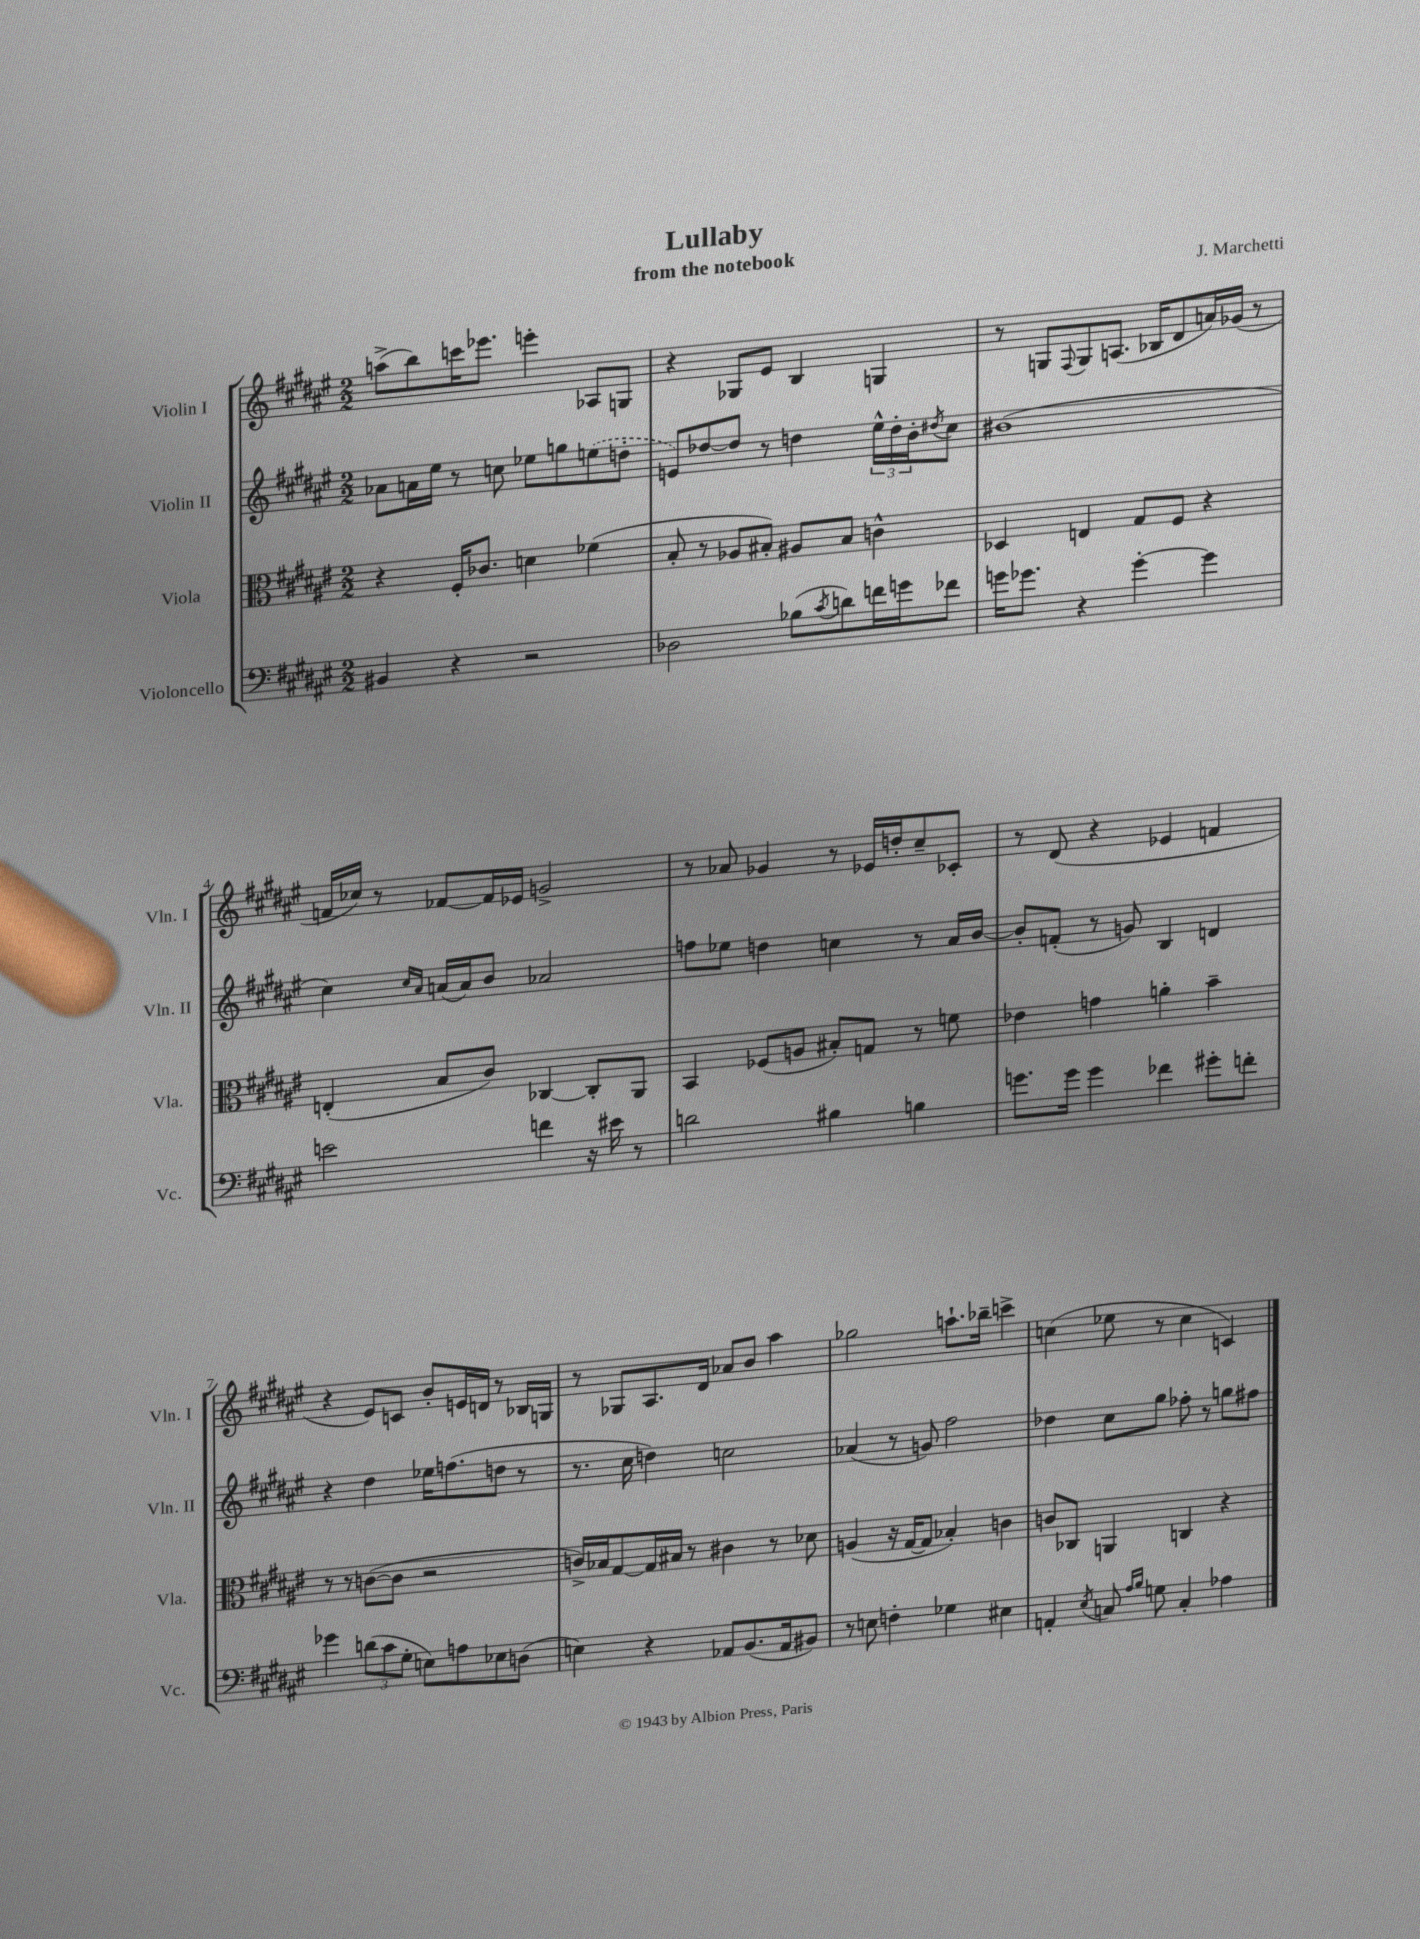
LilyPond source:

\header { title = "Lullaby" composer = "J. Marchetti" subtitle = "from the notebook" }
<<
\new StaffGroup <<
\new Staff = "s0" \with { instrumentName = "Violin I" shortInstrumentName = "Vln. I" } {
    \clef treble \key fis \major \numericTimeSignature \time 2/2
    a''8->( b''8) c'''16 ees'''8. e'''4-. aes8 g8 |
    r4 ges8 eis'8 b4 g4 |
    r8 g8 \appoggiatura { fis8 } g8 a8.( bes16 dis'8 a'16) ges'16( r8 |
    f'16 ces''16) r8 fes'8~ fes'16 ees'16 g'2-> |
    r8 aes'8 ges'4 r8 ees'16 d''16-. cis''8-- ces'8-. |
    r8 dis'8( r4 ees'4 f'4 |
    r4 eis'8) c'8 b'8-. e'16 d'16 r8 bes16 g16 |
    r8 ges8 ais8. dis'16 aes'8 b'8 ais''4 |
    ges''2 a''8.-! bes''16-- c'''4-> |
    c''4( ees''8 r8 c''4 c'4) \bar "|." |
}
\new Staff = "s1" \with { instrumentName = "Violin II" shortInstrumentName = "Vln. II" } {
    \clef treble \key fis \major \numericTimeSignature \time 2/2
    aes'8 a'16 eis''16 r8 c''8 ees''8 g''8 \once \slurDashed e''8( d''8-. |
    e'8) des''8~ des''8 r8 d''4 \tuplet 3/2 { eis''16-^ d''16-. b'16-. } \acciaccatura { dis''8 } cis''8 |
    bis'1( |
    cis''4) \grace { cis''16 ais'16 } a'16( a'16) b'8 aes'2 |
    f''8 ees''8 d''4 c''4 r8 ais'16 b'16~ |
    b'8-. f'8-.( r8 g'8) b4 d'4 |
    r4 dis''4 ees''16 f''8.( d''8 r8 |
    r8. cis''16 d''4) c''2 |
    aes'4( r8 g'8) fis''2 |
    des''4 cis''8 gis''8 fes''8-. r8 g''8 fis''8 \bar "|." |
}
\new Staff = "s2" \with { instrumentName = "Viola" shortInstrumentName = "Vla." } {
    \clef alto \key fis \major \numericTimeSignature \time 2/2
    r4 fis16-. ces'8. d'4 fes'4( |
    b8-. r8 aes8 bis8-.) ais8 bis8 c'4-^ |
    des4 e4 gis8 fis8 r4 |
    e4-.( b8 cis'8) ces4~ ces8-. ais,8 |
    b,4 fes8( a8 bis8-.) g8 r8 f'8 |
    ees'4 g'4 a'4-. b'4-- |
    r8 r8 c'8~( c'8 r2 |
    c'16->) bes16 gis8~ gis16 bis16 r8 cis'4 r8 des'8 |
    a4( r16 gis16~ gis8 bes4-.) c'4 |
    c'8 ces8 a,4 c4 r4 \bar "|." |
}
\new Staff = "s3" \with { instrumentName = "Violoncello" shortInstrumentName = "Vc." } {
    \clef bass \key fis \major \numericTimeSignature \time 2/2
    bis,4 r4 r2 |
    des2 bes8( \acciaccatura { cis'8 } d'8) f'16 g'16 fes'8 |
    g'16 ges'8. r4 ges'4~-. ges'4 |
    e'2 f'4 r16 eis'16 r8 |
    d'2 bis4 b4 |
    g'8. g'16 g'4 fes'4 gis'8-. f'8-. |
    ges'4 \tuplet 3/2 { d'8( cis'8 gis8-. } e8) a8 ees8 d8( |
    e4) r4 aes,8 b,8.( aes,16 bis,8) |
    r8 e8 f4-. ges4 eis4 |
    a,4-. \acciaccatura { eis8 } c8 \grace { ais16 b16 } g8 c4-. aes4 \bar "|." |
}
>>
>>
